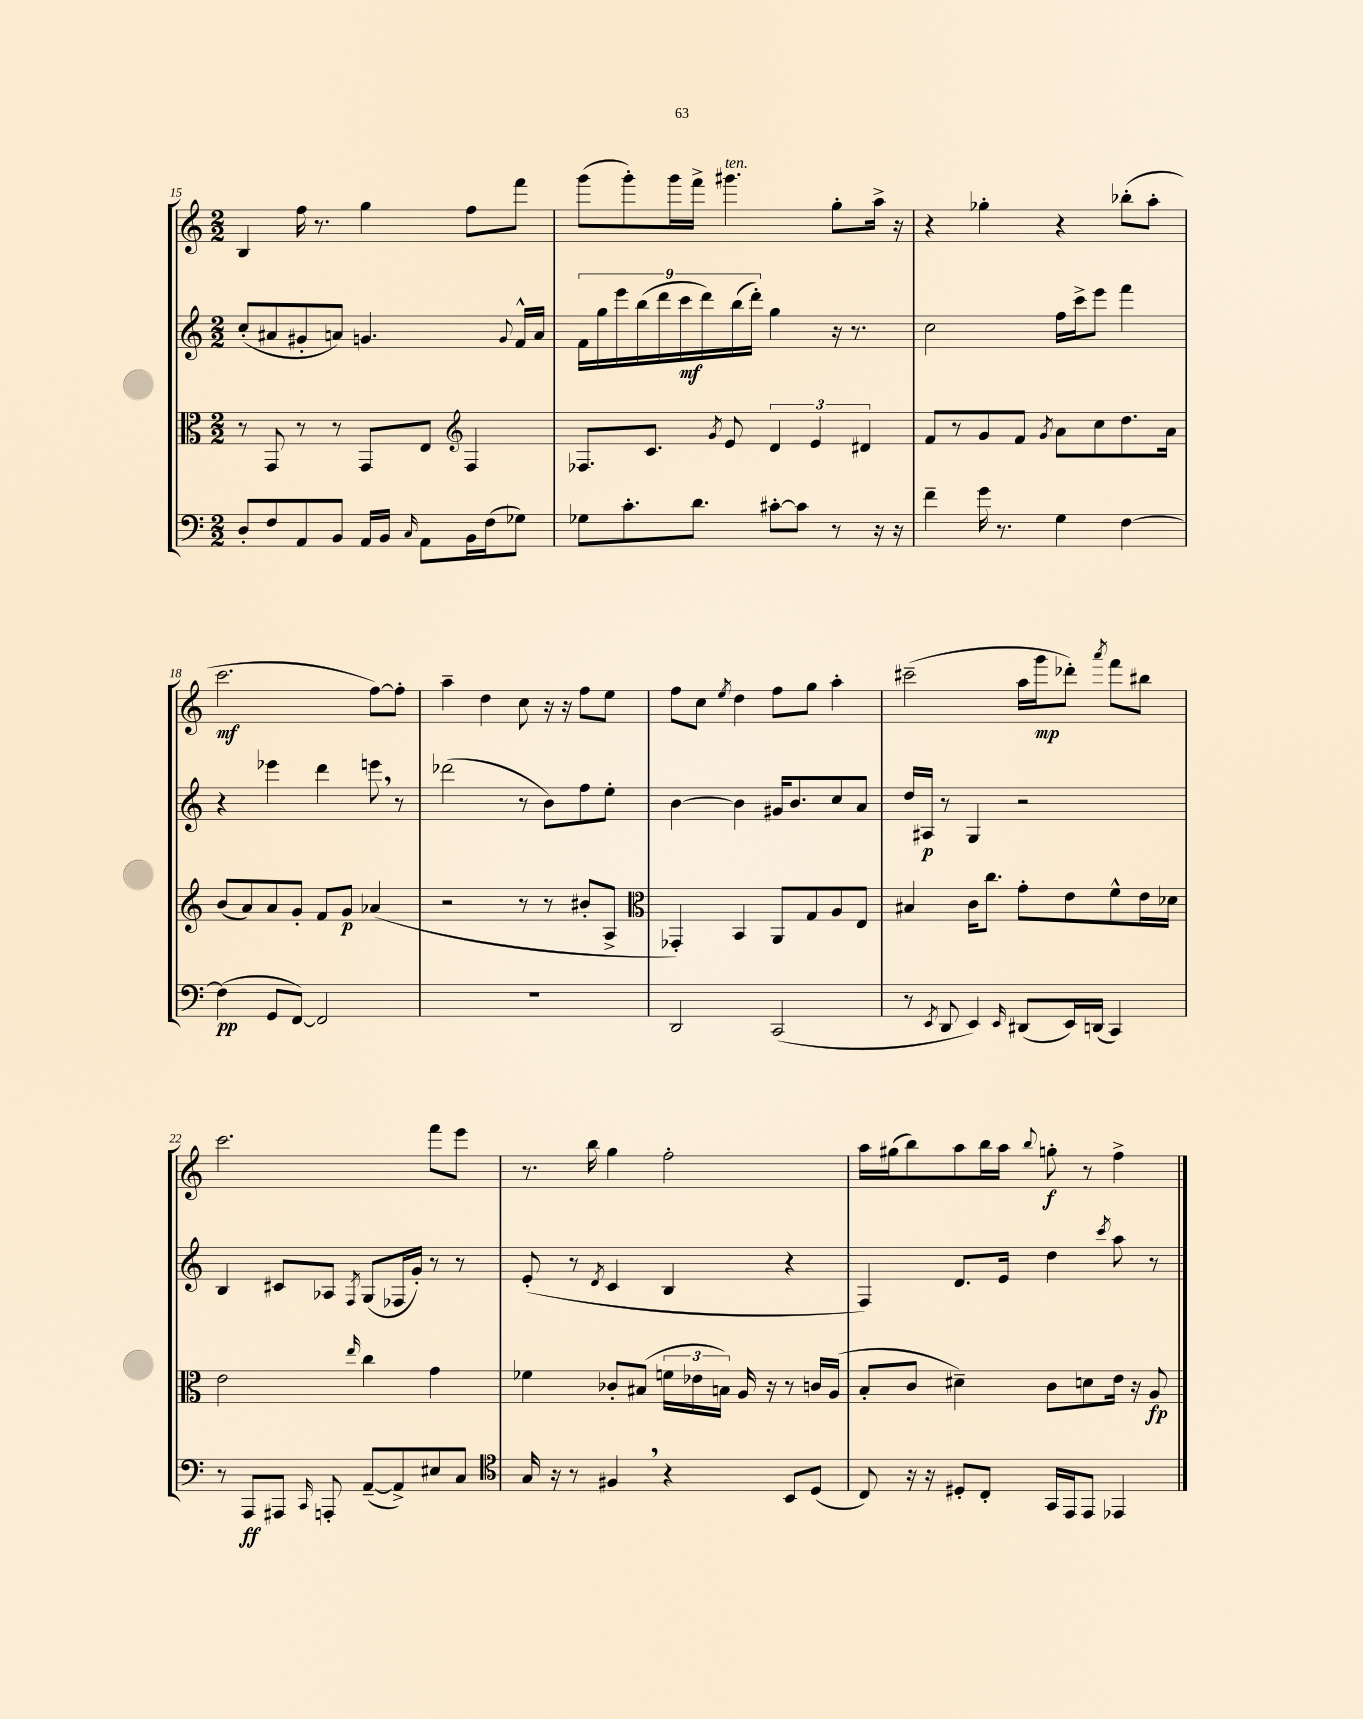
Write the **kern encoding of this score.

**kern	**kern	**kern	**kern
*staff4	*staff3	*staff2	*staff1
*clefF4	*clefC3	*clefG2	*clefG2
*k[]	*k[]	*k[]	*k[]
*M2/2	*M2/2	*M2/2	*M2/2
8D'	8r	(8cc'	4B
8F	8GG	8a#	.
8AA	8r	8g#'	16ff
.	.	.	8.r
8BB	8r	8a)	.
16AA	8GG	4.g	4gg
16BB	.	.	.
16qqC	.	.	.
8AA	8E	.	.
*	*clefG2	*	*
16BB	4F	.	8ff
(16F	.	.	.
.	.	8qqg	.
8G-)	.	16f^^	8fff
.	.	16a	.
=	=	=	=
8G-	8.F-	18f	(8ggg
.	.	18gg	.
.	.	18eee	.
8.c'	.	.	8ggg')
.	.	(18bb	.
.	8.c	.	.
.	.	18ddd	.
.	.	.	16ggg
.	.	18ccc	.
8.d	.	.	16fff^
.	.	18ddd)	.
.	8qg	.	.
.	8e	.	4.ggg#
.	.	(18bb	.
.	.	18ddd')	.
[8c#'	6d	4gg	.
8c#]	.	.	.
.	6e	.	.
8r	.	16r	8gg'
.	.	8.r	.
.	6d#	.	.
16r	.	.	16aa^
16r	.	.	16r
=	=	=	=
4f~	8f	2cc	4r
.	8r	.	.
16g	8g	.	4gg-'
8.r	.	.	.
.	8f	.	.
.	8qg	.	.
4G	8a	16ff	4r
.	.	16ccc^	.
.	8cc	8eee	.
[4F	8.dd	4fff	(8bb-'
.	.	.	8aa'
.	16a	.	.
=	=	=	=
(4F]	(8b	4r	2.ccc
.	8a)	.	.
8GG	8a	4eee-	.
[8FF)	8g'	.	.
2FF]	8f	4ddd	.
.	8g	.	.
.	(4a-	8eee	[8ff)
.	.	8r	8ff']
=	=	=	=
1r	2r	(2ddd-	4aa~
.	.	.	4dd
.	8r	8r	8cc
.	8r	8b)	16r
.	.	.	16r
.	8b#'	8ff	8ff
.	8A^	8ee'	8ee
=	=	=	=
*	*clefC3	*	*
2DD	4GG-')	[4b	8ff
.	.	.	8cc
.	.	.	8qee
.	4BB	4b]	4dd
(2CC	8AA	16g#	8ff
.	.	8.b	.
.	8G	.	8gg
.	8A	8cc	4aa'
.	8E	8a	.
=	=	=	=
8r	4B#	16dd	(2ccc#~
.	.	16A#	.
8qEE	.	.	.
8DD	.	8r	.
4EE)	16c	4G	.
.	8.cc	.	.
16qqEE	.	.	.
(8DD#	8g'	2r	16aa
.	.	.	16ggg
16EE)	8e	.	8ddd-')
(16DD	.	.	.
.	.	.	8qaaa
4CC)	8f^^	.	8fff
.	16e	.	8bb#
.	16d-	.	.
=	=	=	=
8r	2e	4B	2.ccc
8AAA	.	.	.
8AAA#	.	8c#	.
16qqCC	.	.	.
8AAA'	.	8A-	.
.	16qqee	8qF	.
([8AA~	4cc	(8G	.
8AA^])	.	16F-	.
.	.	16g')	.
8E#	4g	8r	8fff
8C	.	8r	8eee
=	=	=	=
*clefC4	*	*	*
16G	4f-	(8e'	8.r
16r	.	.	.
8r	.	8r	.
.	.	.	16bb
.	.	8qd	.
4F#	8c-'	4c	4gg
.	(8B#	.	.
4r	24f	4B	2ff'
.	24e-	.	.
.	24B)	.	.
.	16A	.	.
.	16r	.	.
8BB	8r	4r	.
(8D	16c	.	.
.	(16A	.	.
=	=	=	=
8C)	8B'	4F)	16aa
.	.	.	(16gg#
16r	8c	.	8bb)
16r	.	.	.
8D#'	4d#~)	8.d	8aa
8C'	.	.	16bb
.	.	16e	16aa
.	.	.	8qqbb
16GG	8c	4dd	8gg'
16EE	.	.	.
8EE	8d	.	8r
.	.	8qccc	.
4EE-	16e	8aa	4ff^
.	16r	.	.
.	8A	8r	.
==	==	==	==
*-	*-	*-	*-
